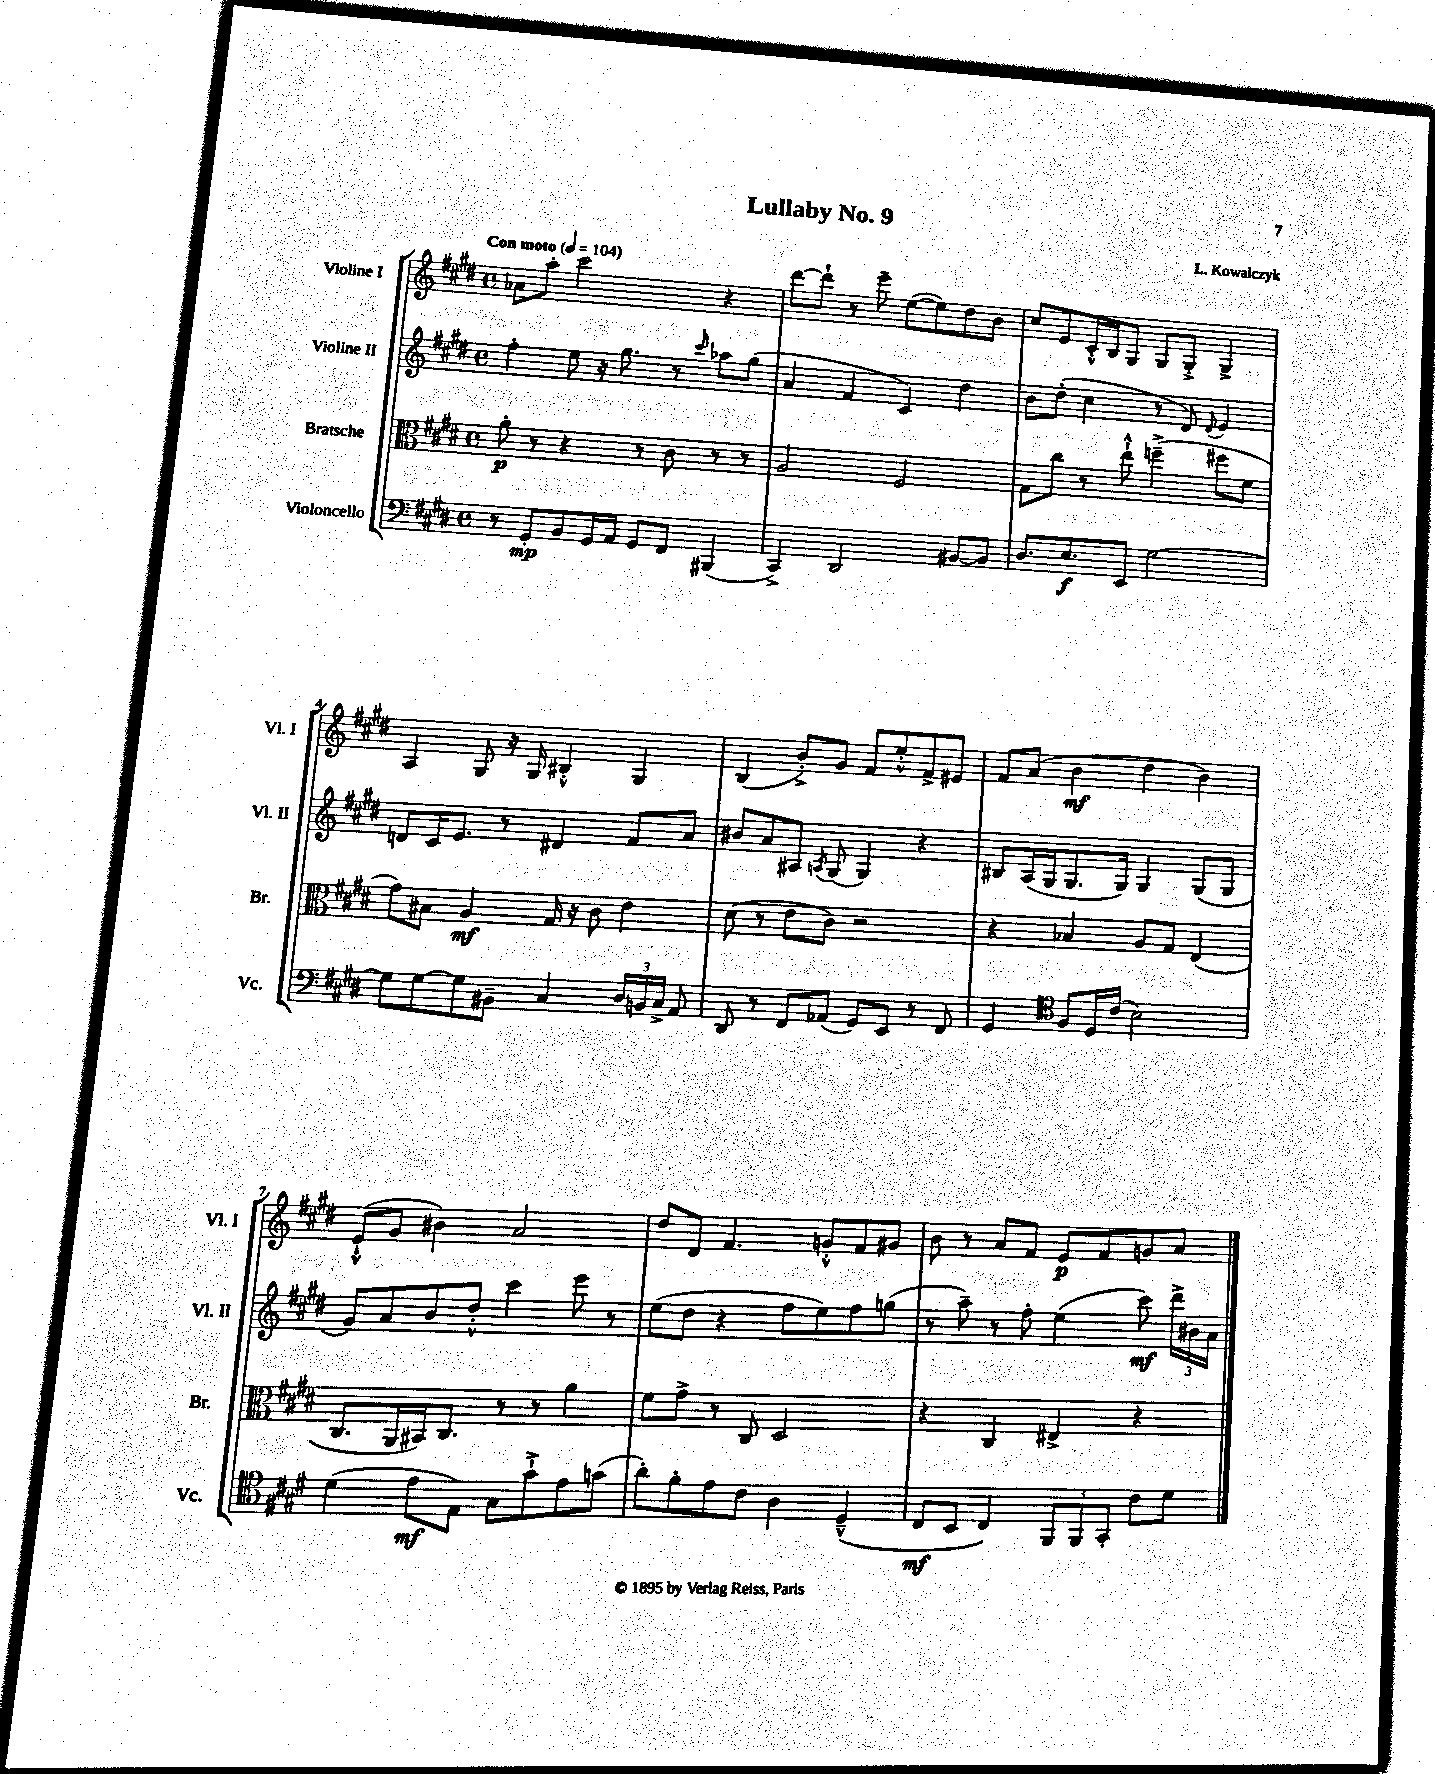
\header { title = "Lullaby No. 9" composer = "L. Kowalczyk" }
<<
\new StaffGroup <<
\new Staff = "s0" \with { instrumentName = "Violine I" shortInstrumentName = "Vl. I" } {
    \clef treble \key e \major \defaultTimeSignature \time 4/4 \tempo "Con moto" 4 = 104
    \autoBeamOff aes'8[ a''8]-. cis'''2 r4 |
    dis'''8[~ dis'''8]-! r8 e'''8-- e''8[~( e''8) dis''8 b'8] |
    cis''8[ e'8 cis'16-.-^ b16 gis8] gis8[ gis8]-.-> gis4-> |
    a4 gis8 r16 gis16 bis4-.-^ gis4 |
    b4( b'8[-.->) gis'8] fis'8[ e''8-.-^ fis'8-> eis'8] |
    fis'8[ a'8]( b'4\mf dis''4 b'4) |
    e'8[-!-^( gis'8] bis'4) a'2 |
    dis''8[ dis'8] fis'4. g'8[-.-^ fis'8 gis'8] |
    b'8 r8 a'8[ fis'8] e'8[\p fis'8 g'8 a'8] \bar "|." |
}
\new Staff = "s1" \with { instrumentName = "Violine II" shortInstrumentName = "Vl. II" } {
    \clef treble \key e \major \defaultTimeSignature \time 4/4
    \autoBeamOff fis''4-. e''8 r16 gis''8. r8 \grace { cis'''16 } aes''8[ gis''8]( |
    a'4 fis'4 cis'4) dis''4 |
    b'8[ dis''8]-.( cis''4 r8 dis'8) \appoggiatura { dis'8 } e'4 |
    d'8[ cis'16 e'8.] r8 dis'4 fis'8[ a'8] |
    bis'8[ a'8 ais8] \acciaccatura { a8 } gis8( gis4) r4 |
    bis8[ a16( gis16 gis8. gis16]) gis4 gis8[( gis8] |
    gis'8[) a'8 b'8 dis''8]-.-^ cis'''4 e'''8 r8 |
    e''8[( dis''8] r4 fis''8[ e''8) fis''8 g''8]( |
    r8 a''8--) r8 fis''8-. e''4( cis'''8\mf) \tuplet 3/2 { dis'''16[-> bis'16 a'16] } \bar "|." |
}
\new Staff = "s2" \with { instrumentName = "Bratsche" shortInstrumentName = "Br." } {
    \clef alto \key e \major \defaultTimeSignature \time 4/4
    \autoBeamOff a'8-.\p r8 r4 r8 cis'8 r8 r8 |
    a2 fis2 |
    gis8[ cis''8] r8 e''8-!-^ f''4--->( fis''8[ fis'8] |
    gis'8[) bis8] a4\mf gis16 r16 cis'8 e'4 |
    dis'8( r8 e'8[ cis'8]) r2 |
    r4 bes4 a8[ gis8] e4( |
    cis8.[ a,16 bis,16) cis8.] r8 r8 a'4 |
    fis'8[ gis'8]-> r8 cis8 dis2 |
    r4 cis4 eis4-> r4 \bar "|." |
}
\new Staff = "s3" \with { instrumentName = "Violoncello" shortInstrumentName = "Vc." } {
    \clef bass \key e \major \defaultTimeSignature \time 4/4
    \autoBeamOff r8 gis,8[-.\mp b,8 gis,16 a,16] gis,8[ fis,8] bis,,4( |
    cis,4->) dis,2 bis,8[~ bis,8] |
    dis8.[ e8.\f e,8] gis2~ |
    gis8[ gis8~ gis8 bis,8]-- cis4 \tuplet 3/2 { dis16[ b,16 cis16]-> } a,8 |
    dis,8 r8 fis,8[ aes,8]( gis,8[) e,8] r8 fis,8 |
    gis,4 \clef tenor fis8[ dis16 cis'16]( b2) |
    dis'4( e'8[\mf e8]) gis8[ gis'8-!-> e'8 g'8]( |
    a'8[-.) fis'8-. e'8 cis'8] a4 dis4---^( |
    cis8[\mf b,8] cis4) \tuplet 3/2 { fis,8[ fis,8 gis,8]-. } cis'8[ dis'8] \bar "|." |
}
>>
>>
